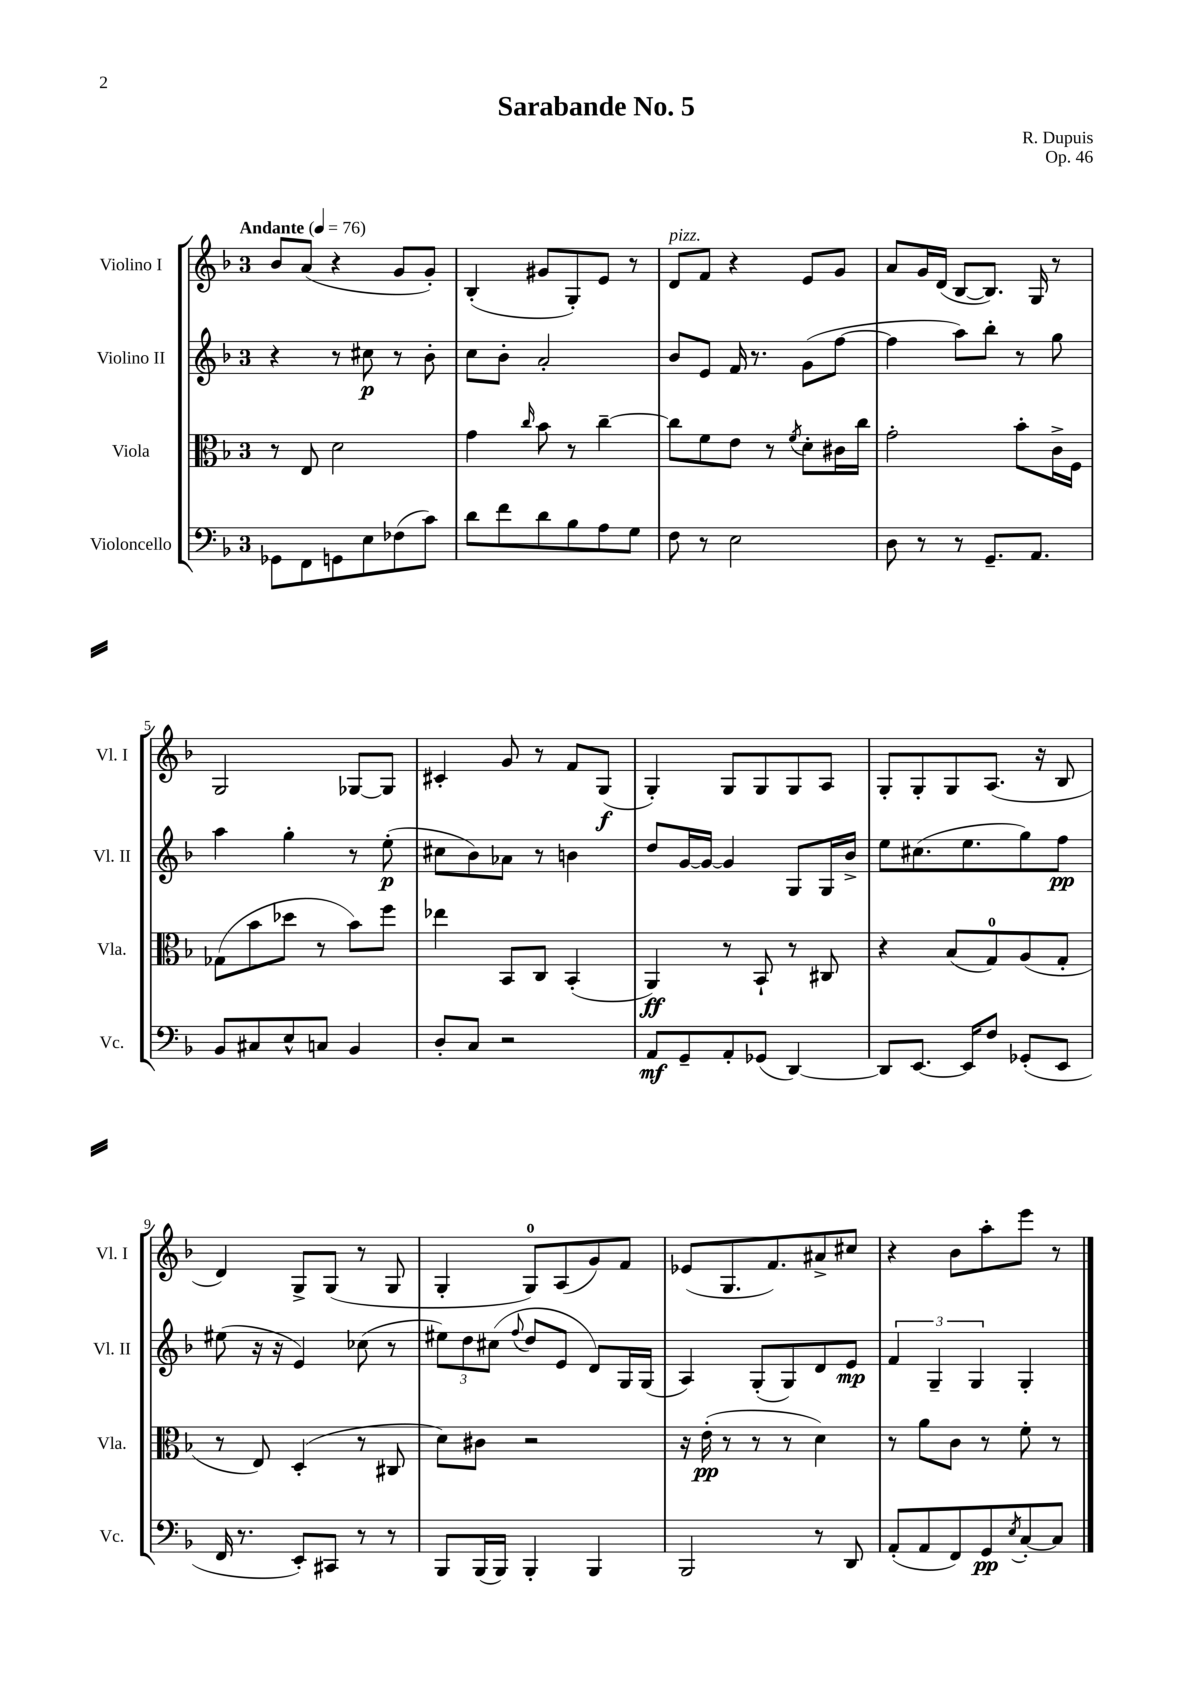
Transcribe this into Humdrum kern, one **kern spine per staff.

**kern	**dynam	**kern	**dynam	**kern	**dynam	**kern	**dynam
*part4	*part4	*part3	*part3	*part2	*part2	*part1	*part1
*staff4	*staff4	*staff3	*staff3	*staff2	*staff2	*staff1	*staff1
*I"Violoncello	*	*I"Viola	*	*I"Violino II	*	*I"Violino I	*
*I'Vc.	*	*I'Vla.	*	*I'Vl. II	*	*I'Vl. I	*
*clefF4	*	*clefC3	*	*clefG2	*	*clefG2	*
*k[b-]	*	*k[b-]	*	*k[b-]	*	*k[b-]	*
*M3/4	*	*M3/4	*	*M3/4	*	*M3/4	*
*MM76	*	*MM76	*	*MM76	*	*MM76	*
=1	=1	=1	=1	=1	=1	=1	=1
!	!	!	!	!	!	!LO:TX:a:B:t=Andante	!
8GG-X\L	.	8r	.	4r	.	8b-/L	.
8FF\	.	8E/	.	.	.	(8a/J	.
8GGn\	.	2d\	.	8r	.	4r	.
8E\	.	.	.	8cc#X\	p	.	.
(8F-X\	.	.	.	8r	.	8g/L	.
8c\J)	.	.	.	8b-'\	.	8g'/J)	.
=2	=2	=2	=2	=2	=2	=2	=2
8d\L	.	4g\	.	8cc\L	.	(4B-'/	.
8f\	.	.	.	8b-'\J	.	.	.
.	.	16qqcc/	.	.	.	.	.
8d\	.	8b-\	.	2a'/	.	8g#X/L	.
8B-\	.	8r	.	.	.	8G'/)	.
8A\	.	[4cc~\	.	.	.	8e/J	.
8G\J	.	.	.	.	.	8r	.
=3	=3	=3	=3	=3	=3	=3	=3
!	!	!	!	!	!	!LO:TX:a:i:t=pizz.	!
8F\	.	8cc\L]	.	8b-/L	.	8d/L	.
8r	.	8f\	.	8e/J	.	8f/J	.
2E\	.	8e\J	.	16f/	.	4r	.
.	.	.	.	8.r	.	.	.
.	.	8r	.	.	.	.	.
.	.	8qf/	.	.	.	.	.
.	.	8d'\L	.	(8g\L	.	8e/L	.
.	.	16c#X\L	.	[8ff\J	.	8g/J	.
.	.	16cc\JJ	.	.	.	.	.
=4	=4	=4	=4	=4	=4	=4	=4
8D\	.	2g'\	.	4ff\]	.	8a/L	.
8r	.	.	.	.	.	16g/L	.
.	.	.	.	.	.	(16d/JJ	.
8r	.	.	.	8aa\L)	.	[8B-/L	.
8.GG~/L	.	.	.	8bb-'\J	.	8.B-/J])	.
.	.	8b-'\L	.	8r	.	.	.
8.AA/J	.	.	.	.	.	16G/	.
.	.	16c^\L	.	8gg\	.	8r	.
.	.	16F\JJ	.	.	.	.	.
!!LO:LB:g=z
=5	=5	=5	=5	=5	=5	=5	=5
8BB-/L	.	(8G-X\L	.	4aa\	.	2G/	.
8C#X/	.	8b-\	.	.	.	.	.
8E^^/	.	8dd-X\J	.	4gg'\	.	.	.
8Cn/J	.	8r	.	.	.	.	.
4BB-/	.	8b-\L)	.	8r	.	[8G-X/L	.
.	.	8ff\J	.	(8ee'\	p	8G-/J]	.
=6	=6	=6	=6	=6	=6	=6	=6
8D'/L	.	4ee-X\	.	8cc#X\L	.	4c#X'/	.
8C/J	.	.	.	8b-\)	.	.	.
2r	.	8BB-/L	.	8a-X\J	.	8g/	.
.	.	8C/J	.	8r	.	8r	.
.	.	(4BB-'/	.	4bn\	.	8f/L	.
.	.	.	.	.	.	(8G/J	f
=7	=7	=7	=7	=7	=7	=7	=7
8AA/L	mf	4AA/)	ff	8dd/L	.	4G'/)	.
8GG~/	.	.	.	[16g/L	.	.	.
.	.	.	.	16g/JJ_	.	.	.
8AA'/	.	8r	.	4g/]	.	8G/L	.
(8GG-X/J	.	8BB-`/	.	.	.	8G/	.
[4DD/)	.	8r	.	8G/L	.	8G/	.
.	.	8C#X/	.	16G/L	.	8A/J	.
.	.	.	.	16b-^/JJ	.	.	.
=8	=8	=8	=8	=8	=8	=8	=8
8DD/L]	.	4r	.	8ee\L	.	8G'/L	.
[8.EE/J	.	.	.	(8.cc#X\	.	8G'/	.
.	.	(8B-/L	.	.	.	8G/	.
16EE/KL]	.	.	.	8.ee\	.	.	.
8F/J	.	8G/)	.	.	.	(8.A/J	.
(8GG-X'/L	.	(8A/	.	8gg\)	.	.	.
.	.	.	.	.	.	16r	.
8EE/J	.	8G'/J	.	8ff\J	pp	8B-/	.
!!LO:LB:g=z
=9	=9	=9	=9	=9	=9	=9	=9
16FF/	.	8r	.	(8ee#X\	.	4d/)	.
8.r	.	.	.	.	.	.	.
.	.	8E/)	.	16r	.	.	.
.	.	.	.	16r	.	.	.
8EE'/L)	.	(4D'/	.	4e/)	.	8G^/L	.
8CC#X/J	.	.	.	.	.	(8G/J	.
8r	.	8r	.	(8cc-X\	.	8r	.
8r	.	8C#X/	.	8r	.	8G/	.
=10	=10	=10	=10	=10	=10	=10	=10
8BBB-/L	.	8d\L)	.	12ee#X\L)	.	4G'/	.
.	.	.	.	12dd\	.	.	.
(16BBB-/L	.	8c#X\J	.	.	.	.	.
.	.	.	.	(12cc#X\J	.	.	.
16BBB-/JJ)	.	.	.	.	.	.	.
.	.	.	.	8qqff/	.	.	.
4BBB-'/	.	2r	.	8dd/L	.	8G/L)	.
.	.	.	.	8e/J	.	(8A/	.
4BBB-/	.	.	.	8d/L)	.	8g/)	.
.	.	.	.	16G/L	.	8f/J	.
.	.	.	.	(16G/JJ	.	.	.
=11	=11	=11	=11	=11	=11	=11	=11
2BBB-/	.	16r	.	4A/)	.	(8e-X/L	.
.	.	(16e'\	pp	.	.	.	.
.	.	8r	.	.	.	8.G/	.
.	.	8r	.	(8G'/L	.	.	.
.	.	.	.	.	.	8.f/)	.
.	.	8r	.	8G/)	.	.	.
8r	.	4d\)	.	8d/	.	8a#X^/	.
8DD/	.	.	.	8e/J	mp	8cc#X/J	.
=12	=12	=12	=12	=12	=12	=12	=12
(8AA'/L	.	8r	.	6f/	.	4r	.
8AA/	.	8a\L	.	.	.	.	.
.	.	.	.	6G~/	.	.	.
8FF/)	.	8c\J	.	.	.	8b-\L	.
.	.	.	.	6G/	.	.	.
8GG/	pp	8r	.	.	.	8aa'\	.
8qE/	.	.	.	.	.	.	.
[8C'/	.	8f'\	.	4G'/	.	8eee\J	.
8C/J]	.	8r	.	.	.	8r	.
==	==	==	==	==	==	==	==
*-	*-	*-	*-	*-	*-	*-	*-
